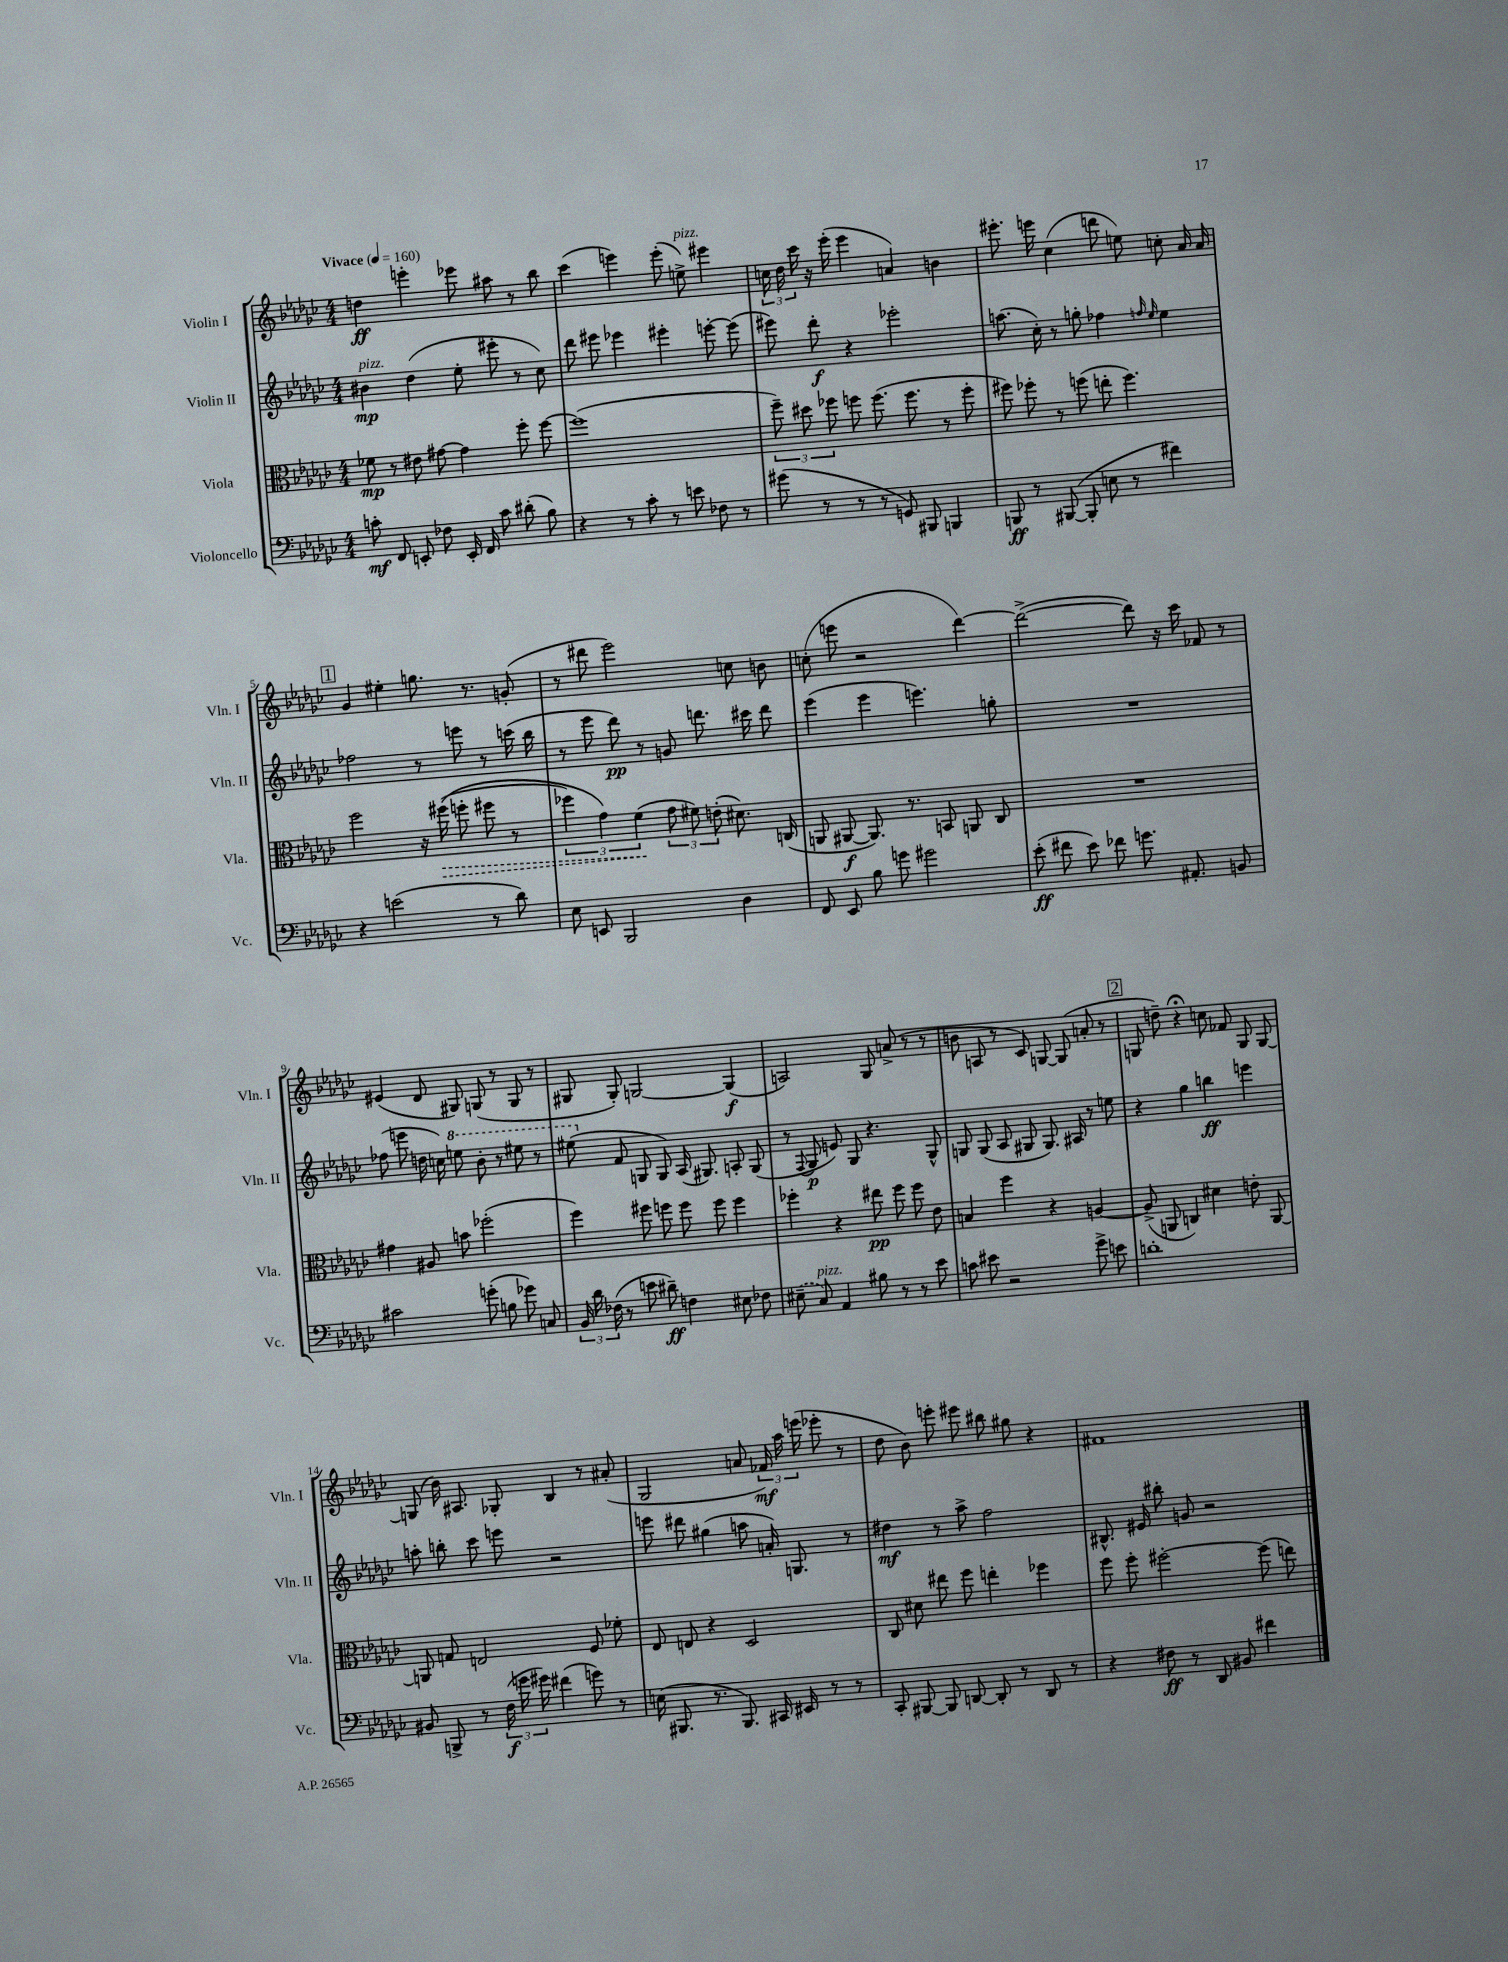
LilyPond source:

<<
\new StaffGroup <<
\new Staff = "s0" \with { instrumentName = "Violin I" shortInstrumentName = "Vln. I" } {
    \clef treble \key ges \major \numericTimeSignature \time 4/4 \tempo "Vivace" 4 = 160
    \autoBeamOff d''4\ff e'''4-. ees'''8 ais''8 r8 bes''8 |
    ces'''4( e'''4) e'''8-.( e''8->^\markup { \italic "pizz." }) eis'''4 |
    \tuplet 3/2 { c''16 des''16 ces'''16 } r16 ees'''16-.( ees'''4 a'4) b'4 |
    eis'''8.-. e'''16 ces''4( d'''8 e''8) c''8-. aes'16 aes'16 |
    \mark \markup { \box "1" } ges'4 eis''4-. g''8. r8. g'8-.( |
    r8 dis'''8 ees'''2) c''8 b'8 |
    c''8-.( e'''8 r2 des'''4~) |
    des'''2~->( des'''8) r16 ces'''16 fes'8 r8 |
    eis'4( des'8 gis8) g8( r8 g8 r8 |
    gis8 gis8-.) g2~ g4\f( |
    a2) ges8 a'8->( r8 r8 |
    b'8 a8 r8 ces'8) g8~ g8( a'8-. r8 |
    \mark \markup { \box "2" } g8 d''8--) r4\fermata c''8 fes'8 g8 g8~ |
    g8( bes'16) ais8. ges8-. bes4 r8 ais'8-.( |
    ges2 a'8 \tuplet 3/2 { fes'16\mf) aes''16 e'''16( } ees'''8-. r8 |
    des''8 bes'8) e'''8-. eis'''8 bis''8 gis''8 r4 |
    fis'1 \bar "|." |
}
\new Staff = "s1" \with { instrumentName = "Violin II" shortInstrumentName = "Vln. II" } {
    \clef treble \key ges \major \numericTimeSignature \time 4/4
    \autoBeamOff bis'4\mp^\markup { \italic "pizz." } des''4( ees''8-. eis'''8-. r8 ces''8) |
    des'''8 eis'''8 ees'''4 eis'''4-. e'''8~-. e'''8( |
    eis'''8) des'''8-.\f r4 ees'''2-. |
    a''8.( ces''16-.) r8 g''8-. fes''4 \grace { f''16 ees''16 } ees''4 |
    \mark \markup { \box "1" } fes''2 r8 e'''8 r8 c'''16( bes''16 |
    r8 ees'''8 des'''8\pp) r8 g'8 d'''8. cis'''16 d'''8 |
    ees'''4( ees'''4 e'''4.) g''8-. |
    R1 |
    fes''8( e'''8 d''16 c''16) \ottava #1 e'''!8 bes''8-. r8 eis'''8 r8 |
    eis'''8( \ottava #0 f'8 g8 g8) aes16( gis8.) a8-. gis8( |
    r8 \appoggiatura { f8 } ges8\p e'8) ges8 r4. ges8-^ |
    g8 g8( aes8 gis8 gis8.) ais16 r8 e''8 |
    \mark \markup { \box "2" } r4 ges''4 b''4\ff e'''4 |
    a''8-. b''8-. ces'''8 e'''8 r2 |
    e'''8 dis'''8 gis''4( a''8 a'16-.) g8. r8 |
    dis''4\mf r8 aes''8-> f''2 |
    bis8.-^ eis'16 bis''8-. g'8 r2 \bar "|." |
}
\new Staff = "s2" \with { instrumentName = "Viola" shortInstrumentName = "Vla." } {
    \clef alto \key ges \major \numericTimeSignature \time 4/4
    \autoBeamOff fes'8\mp r8 eis'8 gis'8~ gis'4 f''8-. f''8~ |
    f''1( |
    \tuplet 3/2 { f''8--) dis''8 fes''8 } f''8 f''8.( f''8. r8 f''8-. |
    fis''8) fes''8-. r8 f''8( e''8-. f''4.) |
    \mark \markup { \box "1" } f''2 r16 \once \override Hairpin.style = #'dashed-line fis''16\>(\( f''8-. fis''8 r8 |
    \tuplet 3/2 { fes''4) ges'4\) f'4\!( } \tuplet 3/2 { ges'8 fis'8) e'8-.( } dis'8.) c16( |
    a,8 ais,8~\f ais,8.) r8. b,8 a,8 ces8 |
    R1 |
    gis'4 ais8 b'8 fes''2-.( |
    f''4) fis''8 f''8 f''8 f''8 f''4 |
    fes''4-. r4 eis''8\pp fes''8 fes''8 ees'8 |
    b4 f''4 r4 a4~ |
    \mark \markup { \box "2" } a8->( a,8 c4) dis'4 e'8-. a,8~ |
    a,8 g8 e2 f8 fes'8-. |
    ees8 e8 r4 des2 |
    ces8 dis'8 eis''8 f''8 e''4-. fes''4 |
    f''8 f''8-. fis''2~-. fis''8( e''8) \bar "|." |
}
\new Staff = "s3" \with { instrumentName = "Violoncello" shortInstrumentName = "Vc." } {
    \clef bass \key ges \major \numericTimeSignature \time 4/4
    \autoBeamOff c'8-.\mf f,8 e,8-. fes8 e,16-. f,16 c'8 dis'8-.( bes8) |
    r4 r8 ces'8-. r8 e'8 fes8 r8 |
    gis'8( r8 r8 r8 g,8) bis,,8 b,,4 |
    b,,8\ff r8 bis,,8~( bis,,8-. e8 r8 fis'4) |
    \mark \markup { \box "1" } r4 e'2( r8 des'8) |
    ees8 e,8 bes,,2 des4 |
    f,8 ees,8 bes8 g'8 gis'2 |
    ees'8-.\ff( fis'8 ees'8) fes'8 g'8. ais,8.-. b,8 |
    cis'2 g'8-.( b8 ges'8) c8 |
    \tuplet 3/2 { bes,16 des'16 fes16( } r8 e'8 dis'8--\ff) f4 eis8 fes8 |
    \once \slurDashed eis8--( ces8^\markup { \italic "pizz." }) aes,4 bis8 r8 r8 ees'8 |
    c'8 eis'8 r2 ges'8-> e'8 |
    \mark \markup { \box "2" } d'1-. |
    bis,8 b,,8-> r8 \tuplet 3/2 { f16\f( g'16 gis'16) } fis'4( g'8) r8 |
    e16( bis,,8. r8. bis,,8.) cis,16 eis,16 r8 r8 |
    ces,8-. bis,,8~ bis,,8 d,8~ d,8-. r8 d,8 r8 |
    r4 fis8\ff r8 des,8 bis,8 fis'4 \bar "|." |
}
>>
>>
